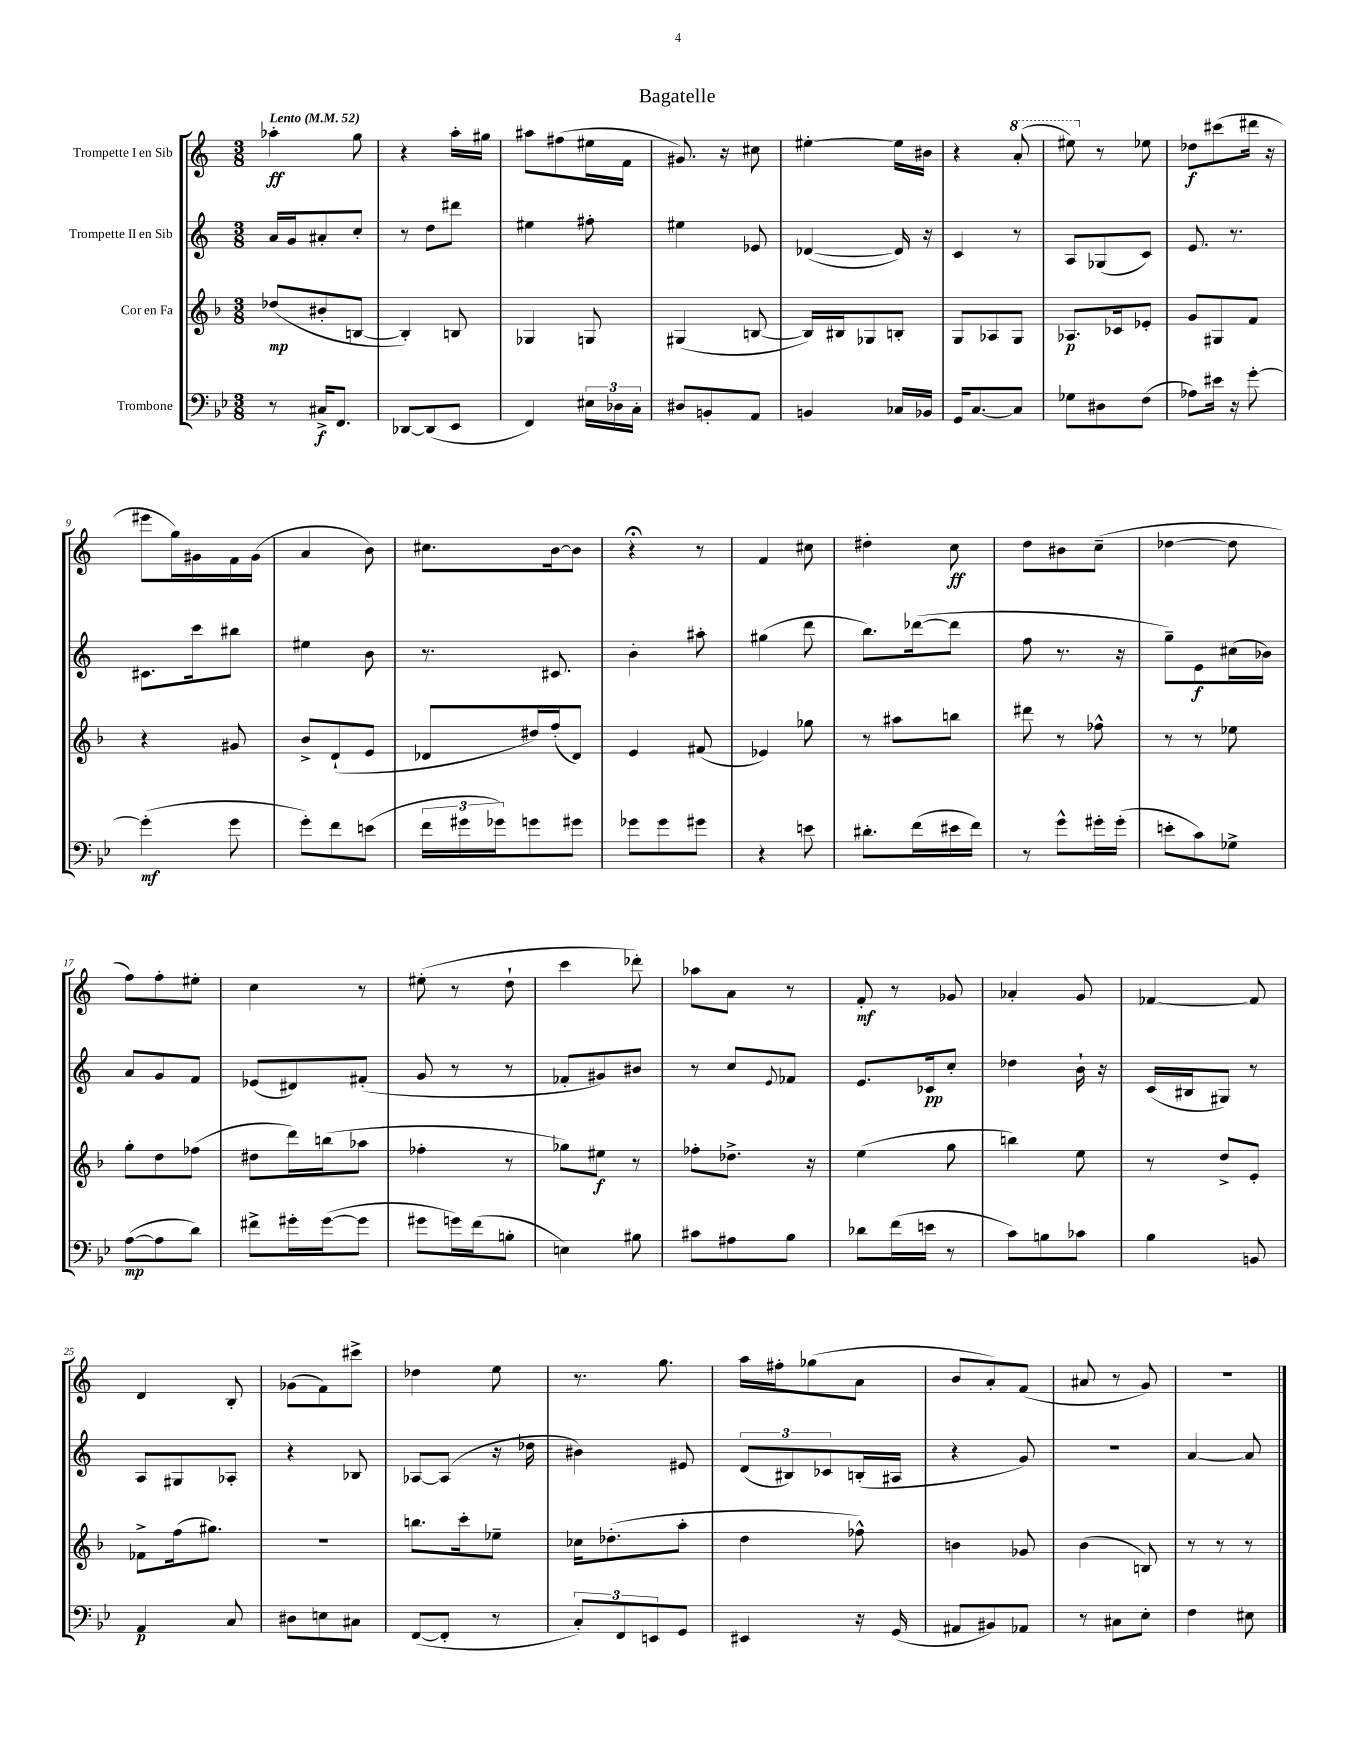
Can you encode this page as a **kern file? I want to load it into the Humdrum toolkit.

**kern	**kern	**kern	**kern
*staff4	*staff3	*staff2	*staff1
*clefF4	*clefG2	*clefG2	*clefG2
*k[b-e-]	*k[b-]	*k[]	*k[]
*M3/8	*M3/8	*M3/8	*M3/8
*MM52	*MM52	*MM52	*MM52
8r	(8dd-	16a	4aa-'
.	.	16g	.
16C#^	8b#'	8a#'	.
8.FF	.	.	.
.	[8B	8cc'	8gg
=	=	=	=
[8DD-	4B'])	8r	4r
(8DD-]	.	8dd	.
8EE-	8B	8ddd#	16aa'
.	.	.	16gg#
=	=	=	=
4FF)	4G-	4ee#	8aa#
.	.	.	(8ff#
24E#	8G	8ff#'	16ee#
24D-	.	.	.
.	.	.	16f
24C'	.	.	.
=	=	=	=
8D#	(4G#	4ee#	8.g#)
8BB'	.	.	.
.	.	.	16r
8AA	[8B	8e-	8cc#
=	=	=	=
4BB	16B])	([4d-	[4ee#'
.	16B#	.	.
.	8G-	.	.
16C-	8B'	16d-])	16ee#]
16BB-	.	16r	16b#
=	=	=	=
16GG	8G	4c	4r
[8.C	.	.	.
.	8A-	.	.
8C]	8G	8r	(8aa'
=	=	=	=
8G-	8.A-	8A	8eee#)
8D#	.	(8G-	8r
.	16c-	.	.
(8F	8e-'	8c)	8ee-
=	=	=	=
8A-)	8g	8.e	8dd-
16e#	8G#	.	(8ccc#
16r	.	8.r	.
[8g'	8f	.	16ddd#
.	.	.	16r
=	=	=	=
(4g']	4r	8.c#	8eee#
.	.	.	16gg)
.	.	16ccc	16g#
8g	8g#	8bb#	16f
.	.	.	(16g#
=	=	=	=
8g')	8b-^	4ee#	4a
8f	(8d`	.	.
(8e	8e	8b	8b)
=	=	=	=
24f	8d-	8.r	8.cc#
24g#	.	.	.
24g-)	.	.	.
8g	16dd#)	.	.
.	(16ff'	8.c#	[16b
8g#	8d-)	.	8b]
=	=	=	=
8g-	4e	4b'	4r;
8g-	.	.	.
8g#	(8f#	8aa#'	8r
=	=	=	=
4r	4e-)	(4gg#	4f
8e	8gg-	8ddd	8cc#
=	=	=	=
8.d#'	8r	8.bb)	4dd#'
.	8aa#	.	.
(16f	.	([16ddd-	.
16e#	8bb	8ddd-]	8cc
16f)	.	.	.
=	=	=	=
8r	8ddd#	8ff	8dd
8g^^	8r	8.r	8b#
16g#'	8ff-^^	.	(8cc~
(16g#'	.	16r	.
=	=	=	=
8e'	8r	8gg~)	[4dd-
8c)	8r	8e	.
8G-^	8ee-	(16cc#	8dd-]
.	.	16b-)	.
=	=	=	=
([8A	8gg'	8a	8ff)
8A]	8dd	8g	8ff'
8d)	(8ff-	8f	8ee#'
=	=	=	=
8f#^	8dd#	(8e-	4cc
16g#'	16ddd)	8d#)	.
([16g#	(16bb	.	.
8g#]	8aa-	(8f#'	8r
=	=	=	=
8g#	4ff-'	8g	(8ee#'
16g)	.	8r	8r
(16f	.	.	.
8B'	8r	8r	8dd`
=	=	=	=
4E)	8gg-)	8f-'	4ccc
.	8ee#	8g#)	.
8B#	8r	8b#	8ddd-')
=	=	=	=
8c#	8ff-'	8r	8aa-
8A#	8.dd-^	8cc	8a
.	.	8qqe	.
8B-	.	8f-	8r
.	16r	.	.
=	=	=	=
8d-	(4ee	8.e	8f'
(16f	.	.	8r
16e	.	16c-	.
8r	8gg	8cc'	8g-
=	=	=	=
8c)	4bb)	4dd-	4a-'
8B	.	.	.
8c-	8ee	16b`	8g
.	.	16r	.
=	=	=	=
4B-	8r	(16c	[4f-
.	.	16B#	.
.	8dd^	8G#)	.
8BB	8e'	8r	8f-]
=	=	=	=
4AA	8f-^	8A	4d
.	(16ff	8G#	.
.	8.gg#)	.	.
8C	.	8A-'	8B'
=	=	=	=
8D#	4.r	4r	(8g-
8E	.	.	8f)
8C#	.	8B-	8ccc#^
=	=	=	=
([8FF	8.bb	[8A-	4dd-
8FF']	.	(8A-]	.
.	16ccc'	.	.
8r	8ee-~	16r	8ee
.	.	16dd-	.
=	=	=	=
12C')	16cc-	4b#)	8.r
.	(8.dd-'	.	.
12FF	.	.	.
12EE	.	.	.
.	.	.	8.gg
8GG	8aa'	8e#	.
=	=	=	=
4EE#	4dd	(12d	16aa
.	.	.	16ff#'
.	.	12B#)	.
.	.	.	(8gg-
.	.	12c-	.
16r	8ff-^^)	(16B'	8a
(16GG	.	16A#	.
=	=	=	=
8AA#	4b	4r	8b
8BB#)	.	.	8a')
8AA-	8g-	8g)	(8f
=	=	=	=
8r	(4b-	4.r	8a#
8C#	.	.	8r
8E-'	8B)	.	8g)
=	=	=	=
4F	8r	[4a	4.r
.	8r	.	.
8E#	8r	8a]	.
==	==	==	==
*-	*-	*-	*-
